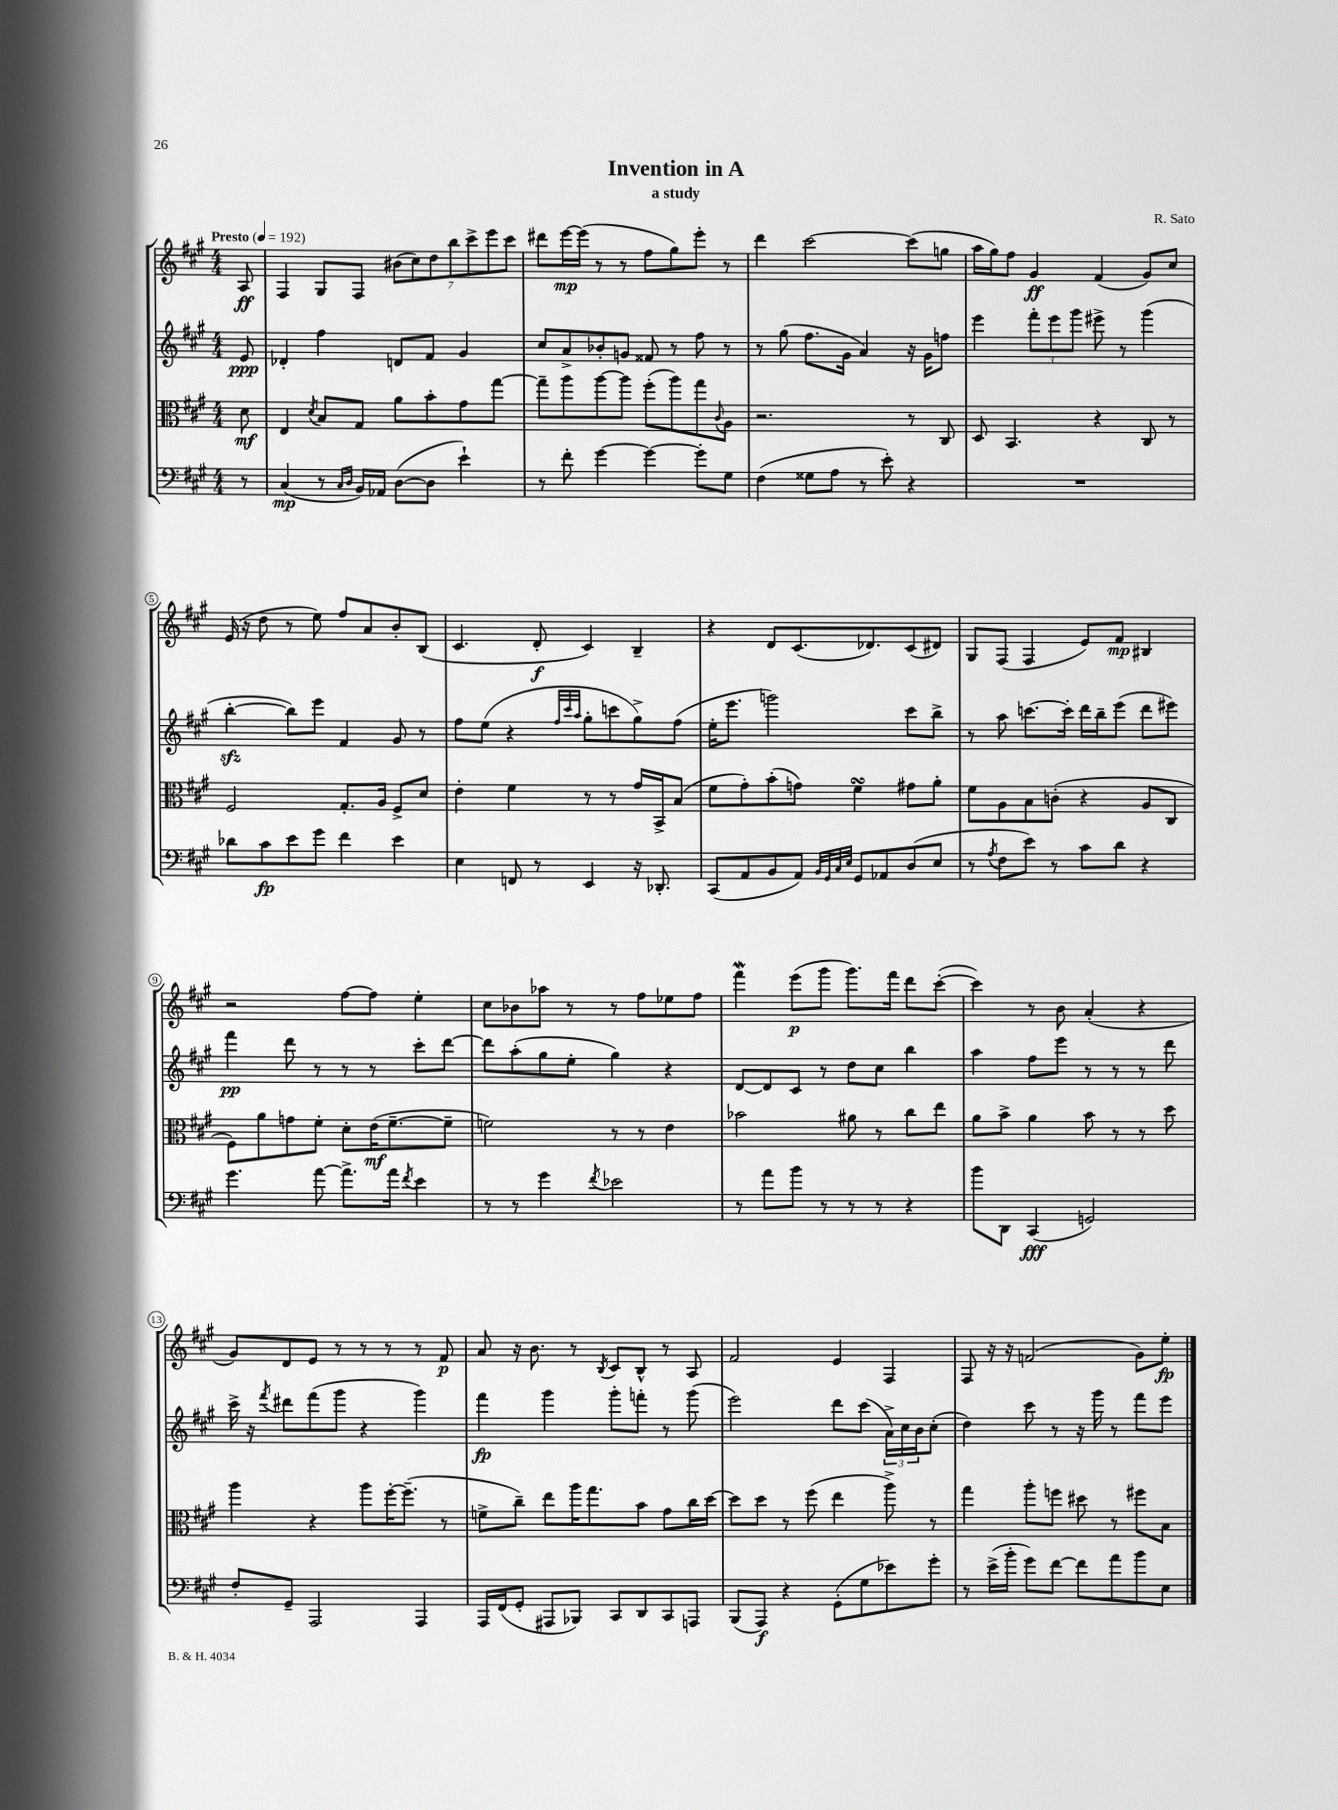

**kern	**dynam	**kern	**dynam	**kern	**dynam	**kern	**dynam
*part4	*part4	*part3	*part3	*part2	*part2	*part1	*part1
*staff4	*staff4	*staff3	*staff3	*staff2	*staff2	*staff1	*staff1
*clefF4	*	*clefC3	*	*clefG2	*	*clefG2	*
*k[f#c#g#]	*	*k[f#c#g#]	*	*k[f#c#g#]	*	*k[f#c#g#]	*
*M4/4	*	*M4/4	*	*M4/4	*	*M4/4	*
*MM192	*	*MM192	*	*MM192	*	*MM192	*
=	=	=	=	=	=	=	=
!	!	!	!	!	!	!LO:TX:a:B:t=Presto	!
8r	.	8d\	mf	8e/	ppp	8A/	ff
=1	=1	=1	=1	=1	=1	=1	=1
(4C#/	mp	4E/	.	4d-X'/	.	4F#/	.
.	.	8qd/	.	.	.	.	.
8r	.	8B/L	.	4ff#\	.	8G#/L	.
16qqC#/LL	.	.	.	.	.	.	.
16qqD/JJ	.	.	.	.	.	.	.
16BB/LL)	.	8G#/J	.	.	.	8F#/J	.
16AA-X/JJ	.	.	.	.	.	.	.
([8D\L	.	8a\L	.	8dn/L	.	(14b#X\L	.
.	.	.	.	.	.	14cc#\)	.
8D\J]	.	8b'\	.	8f#/J	.	.	.
.	.	.	.	.	.	14dd\	.
.	.	.	.	.	.	14bb\	.
4e`\)	.	8g#\	.	4g#/	.	.	.
.	.	.	.	.	.	14ccc#^\	.
.	.	.	.	.	.	14eee\	.
.	.	[8gg#\J	.	.	.	.	.
.	.	.	.	.	.	14ccc#\J	.
=2	=2	=2	=2	=2	=2	=2	=2
8r	.	8gg#~\L]	.	8cc#/L	.	8ddd#X\L	.
8f#'\	.	8aa\	.	8a^/	.	[16eee\L	mp
.	.	.	.	.	.	(16eee\JJ]	.
[4g#\	.	[8aa\	.	8b-X'/	.	8r	.
.	.	8aa\J]	.	8gn/J	.	8r	.
4g#\_	.	(8ff#'\L	.	8f##X/	.	8ff#\L	.
.	.	8aa\)	.	8r	.	8gg#\)	.
8g#'\L]	.	8gg#\	.	8ff#\	.	8eee'\J	.
.	.	8qqc#/	.	.	.	.	.
8G#\J	.	8A\J	.	8r	.	8r	.
=3	=3	=3	=3	=3	=3	=3	=3
(4F#\	.	2.r	.	8r	.	4ddd\	.
.	.	.	.	(8gg#\	.	.	.
8G##X\L	.	.	.	8.ff#\L	.	[2ccc#\	.
8A\J	.	.	.	.	.	.	.
.	.	.	.	16g#\Jk	.	.	.
8r	.	.	.	4a/)	.	.	.
8e'\)	.	.	.	.	.	.	.
4r	.	8r	.	16r	.	(8ccc#\L]	.
.	.	.	.	16g#\KL	.	.	.
.	.	8C#/	.	8ffn\J	.	8ggn\J	.
=4	=4	=4	=4	=4	=4	=4	=4
1r	.	8D/	.	4eee\	.	16aa\LL	.
.	.	.	.	.	.	16gg#\J)	.
.	.	4.BB/	.	.	.	8ff#\J	.
.	.	.	.	12fff#'\L	.	4g#/	ff
.	.	.	.	12eee\	.	.	.
.	.	.	.	12ggg#\J	.	.	.
.	.	4r	.	8eee#X^\	.	(4f#/	.
.	.	.	.	8r	.	.	.
.	.	8C#/	.	(4ggg#\	.	8g#/L)	.
.	.	8r	.	.	.	8cc#/J	.
!!LO:LB:g=z
=5	=5	=5	=5	=5	=5	=5	=5
8d-X\L	.	2F#/	.	[4bbzz'\	.	(16e/	.
.	.	.	.	.	.	16r	.
8c#\	fp	.	.	.	.	8dd\	.
8e\	.	.	.	8bb\L])	.	8r	.
8g#\J	.	.	.	8eee\J	.	8ee\)	.
4f#\	.	8.G#'/L	.	4f#/	.	8ff#/L	.
.	.	.	.	.	.	8a/	.
.	.	16A/Jk	.	.	.	.	.
4e\	.	8F#^/L	.	8g#/	.	8b'/	.
.	.	8d/J	.	8r	.	(8B/J	.
=6	=6	=6	=6	=6	=6	=6	=6
4E\	.	4e'\	.	8ff#\L	.	4.c#/	.
.	.	.	.	(8ee\J	.	.	.
8FFn/	.	4f#\	.	4r	.	.	.
8r	.	.	.	.	.	8d'/	f
.	.	.	.	32qqff#/LLL	.	.	.
.	.	.	.	32qqccc#/	.	.	.
.	.	.	.	32qqaa/JJJ	.	.	.
4EE/	.	8r	.	8gg#'\L	.	4c#/)	.
.	.	8r	.	8cccn\	.	.	.
16r	.	16g#/LL	.	8gg#^\)	.	4B~/	.
8.DD-X'/	.	16BB^/J	.	.	.	.	.
.	.	(8B/J	.	(8ff#\J	.	.	.
=7	=7	=7	=7	=7	=7	=7	=7
(8CC#/L	.	8f#\L	.	16ee'\KL	.	4r	.
.	.	.	.	8.eee\J	.	.	.
8AA/	.	8g#'\)	.	.	.	.	.
8BB/	.	(8b'\	.	2gggn\)	.	8d/L	.
8AA/J)	.	8gn\J)	.	.	.	(8.c#/	.
32qqBB/LLL	.	.	.	.	.	.	.
32qqGG#/	.	.	.	.	.	.	.
32qqC#/	.	.	.	.	.	.	.
32qqE/JJJ	.	.	.	.	.	.	.
8GG#/L	.	4f#sSSS\	.	.	.	.	.
.	.	.	.	.	.	8.d-X/)	.
8AA-X/	.	.	.	.	.	.	.
(8D/	.	8g#X\L	.	8ccc#\L	.	(8c#/	.
8E/J	.	8a'\J	.	8bb^\J	.	8d#X/J)	.
=8	=8	=8	=8	=8	=8	=8	=8
8r	.	8f#\L	.	8r	.	8G#/L	.
8qA/	.	.	.	.	.	.	.
8F#\L	.	8A\	.	8aa\	.	(8F#/J	.
8e\J)	.	8B\	.	[8.cccn\L	.	4F#/	.
8r	.	(8cn'\J	.	.	.	.	.
.	.	.	.	16ccc'\Jk]	.	.	.
8c#\L	.	4r	.	16ddd\LL	.	8e/L)	.
.	.	.	.	16bb~\J	.	.	.
8d\J	.	.	.	(8eee\J	.	8f#/J	mp
4r	.	8A/L	.	8ddd\L	.	4B#X/	.
.	.	8C#/J	.	8eee#X\J)	.	.	.
!!LO:LB:g=z
=9	=9	=9	=9	=9	=9	=9	=9
4.g#\	.	8F#\L)	.	4fff#\	pp	2r	.
.	.	8a\	.	.	.	.	.
.	.	8gn\	.	8ddd\	.	.	.
[8a\	.	8f#'\J	.	8r	.	.	.
8.a^\L]	.	8d'\L	.	8r	.	[8ff#\L	.
.	.	(16e\K	mf	8r	.	8ff#\J]	.
16a\Jk	.	[8.f#~\	.	.	.	.	.
8qf#/	.	.	.	.	.	.	.
4e\	.	.	.	8ccc#'\L	.	4ee'\	.
.	.	8f#~\J]	.	[8ddd\J	.	.	.
=10	=10	=10	=10	=10	=10	=10	=10
8r	.	2fn\)	.	8ddd\L]	.	8cc#\L	.
8r	.	.	.	(8aa'\	.	8b-X\	.
4g#\	.	.	.	8gg#\	.	8aa-X\J	.
.	.	.	.	8ee'\J	.	8r	.
8qf#/	.	.	.	.	.	.	.
2e-X\	.	8r	.	4gg#\)	.	8r	.
.	.	8r	.	.	.	8ff#\L	.
.	.	4e\	.	4r	.	8ee-X\	.
.	.	.	.	.	.	8ff#\J	.
=11	=11	=11	=11	=11	=11	=11	=11
8r	.	2b-X\	.	[8d/L	.	4fff#W\	.
8a\L	.	.	.	8d/]	.	.	.
8b\J	.	.	.	8c#/J	.	(8eee\L	p
8r	.	.	.	8r	.	8ggg#\J	.
8r	.	8a#X\	.	8dd\L	.	8.ggg#\L)	.
8r	.	8r	.	8cc#\J	.	.	.
.	.	.	.	.	.	16fff#\Jk	.
4r	.	8cc#\L	.	4bb\	.	8ddd\L	.
.	.	8ee\J	.	.	.	([8ccc#'\J	.
=12	=12	=12	=12	=12	=12	=12	=12
8b\L	.	8a\L	.	4aa\	.	4ccc#\])	.
8DD\J	.	8b^\J	.	.	.	.	.
(4CC#/	fff	4a\	.	8ff#\L	.	8r	.
.	.	.	.	8eee\J	.	8b\	.
2GGn/)	.	8b\	.	8r	.	(4a'/	.
.	.	8r	.	8r	.	.	.
.	.	8r	.	8r	.	4r	.
.	.	8dd\	.	8ddd\	.	.	.
!!LO:LB:g=z
=13	=13	=13	=13	=13	=13	=13	=13
8F#'/L	.	4aa\	.	16ccc#^\	.	8g#/L)	.
.	.	.	.	16r	.	.	.
.	.	.	.	8qfff#/	.	.	.
8GG#~/J	.	.	.	8ddd#X\L	.	8d/	.
2AAA/	.	4r	.	(8fff#\	.	8e/J	.
.	.	.	.	8ggg#\J	.	8r	.
.	.	8aa\L	.	4r	.	8r	.
.	.	[16ff#'\K	.	.	.	8r	.
.	.	(8.ff#~\J]	.	.	.	.	.
4AAA/	.	.	.	4ggg#\)	.	8r	.
.	.	8r	.	.	.	8f#/	p
=14	=14	=14	=14	=14	=14	=14	=14
16AAA/LL	.	8fn^\L	.	4fff#\	fp	8a/	.
(16FF#/J	.	.	.	.	.	.	.
8GG#'/J	.	8cc#~\J)	.	.	.	16r	.
.	.	.	.	.	.	8.b\	.
8AAA#X/L	.	8ee\L	.	4ggg#\	.	.	.
8BBB-X/J)	.	16aa\K	.	.	.	8r	.
.	.	8.gg#\	.	.	.	.	.
.	.	.	.	.	.	8qB/	.
8CC#/L	.	.	.	8ggg#'\L	.	8c#/L	.
8DD/	.	8b\J	.	8fffn'\J	.	8B^^/J	.
8CC#/	.	8g#\L	.	8r	.	8r	.
8AAAn/J	.	16cc#\L	.	(8ggg#\	.	8A/	.
.	.	[16dd\JJ	.	.	.	.	.
=15	=15	=15	=15	=15	=15	=15	=15
(8BBB/L	.	8dd\L]	.	2eee\)	.	2f#/	.
8AAA/J)	f	8dd\J	.	.	.	.	.
4r	.	8r	.	.	.	.	.
.	.	(8ff#\	.	.	.	.	.
(8GG#'\L	.	4ee\	.	8ddd\L	.	4e/	.
8G#\	.	.	.	(8ccc#\J	.	.	.
8e-X\)	.	8aa^\)	.	24a^\LL)	.	4F#/	.
.	.	.	.	24cc#\	.	.	.
.	.	.	.	24b\J	.	.	.
8g#'\J	.	8r	.	(8cc#'\J	.	.	.
=16	=16	=16	=16	=16	=16	=16	=16
8r	.	4gg#\	.	4dd\)	.	8F#/	.
(16e^\LL	.	.	.	.	.	16r	.
16b'\JJ	.	.	.	.	.	16r	.
8g#\L)	.	8aa'\L	.	8ccc#\	.	(2fn/	.
[8f#\J	.	8ffn\J	.	8r	.	.	.
8f#\L]	.	8dd#X\	.	16r	.	.	.
.	.	.	.	16ggg#\	.	.	.
8a\	.	8r	.	8r	.	.	.
8b\	.	8ff#X\L	.	8fff#\L	.	8g#\L)	.
8E\J	.	8B\J	.	8eee\J	.	8ee'\J	fp
==	==	==	==	==	==	==	==
*-	*-	*-	*-	*-	*-	*-	*-
